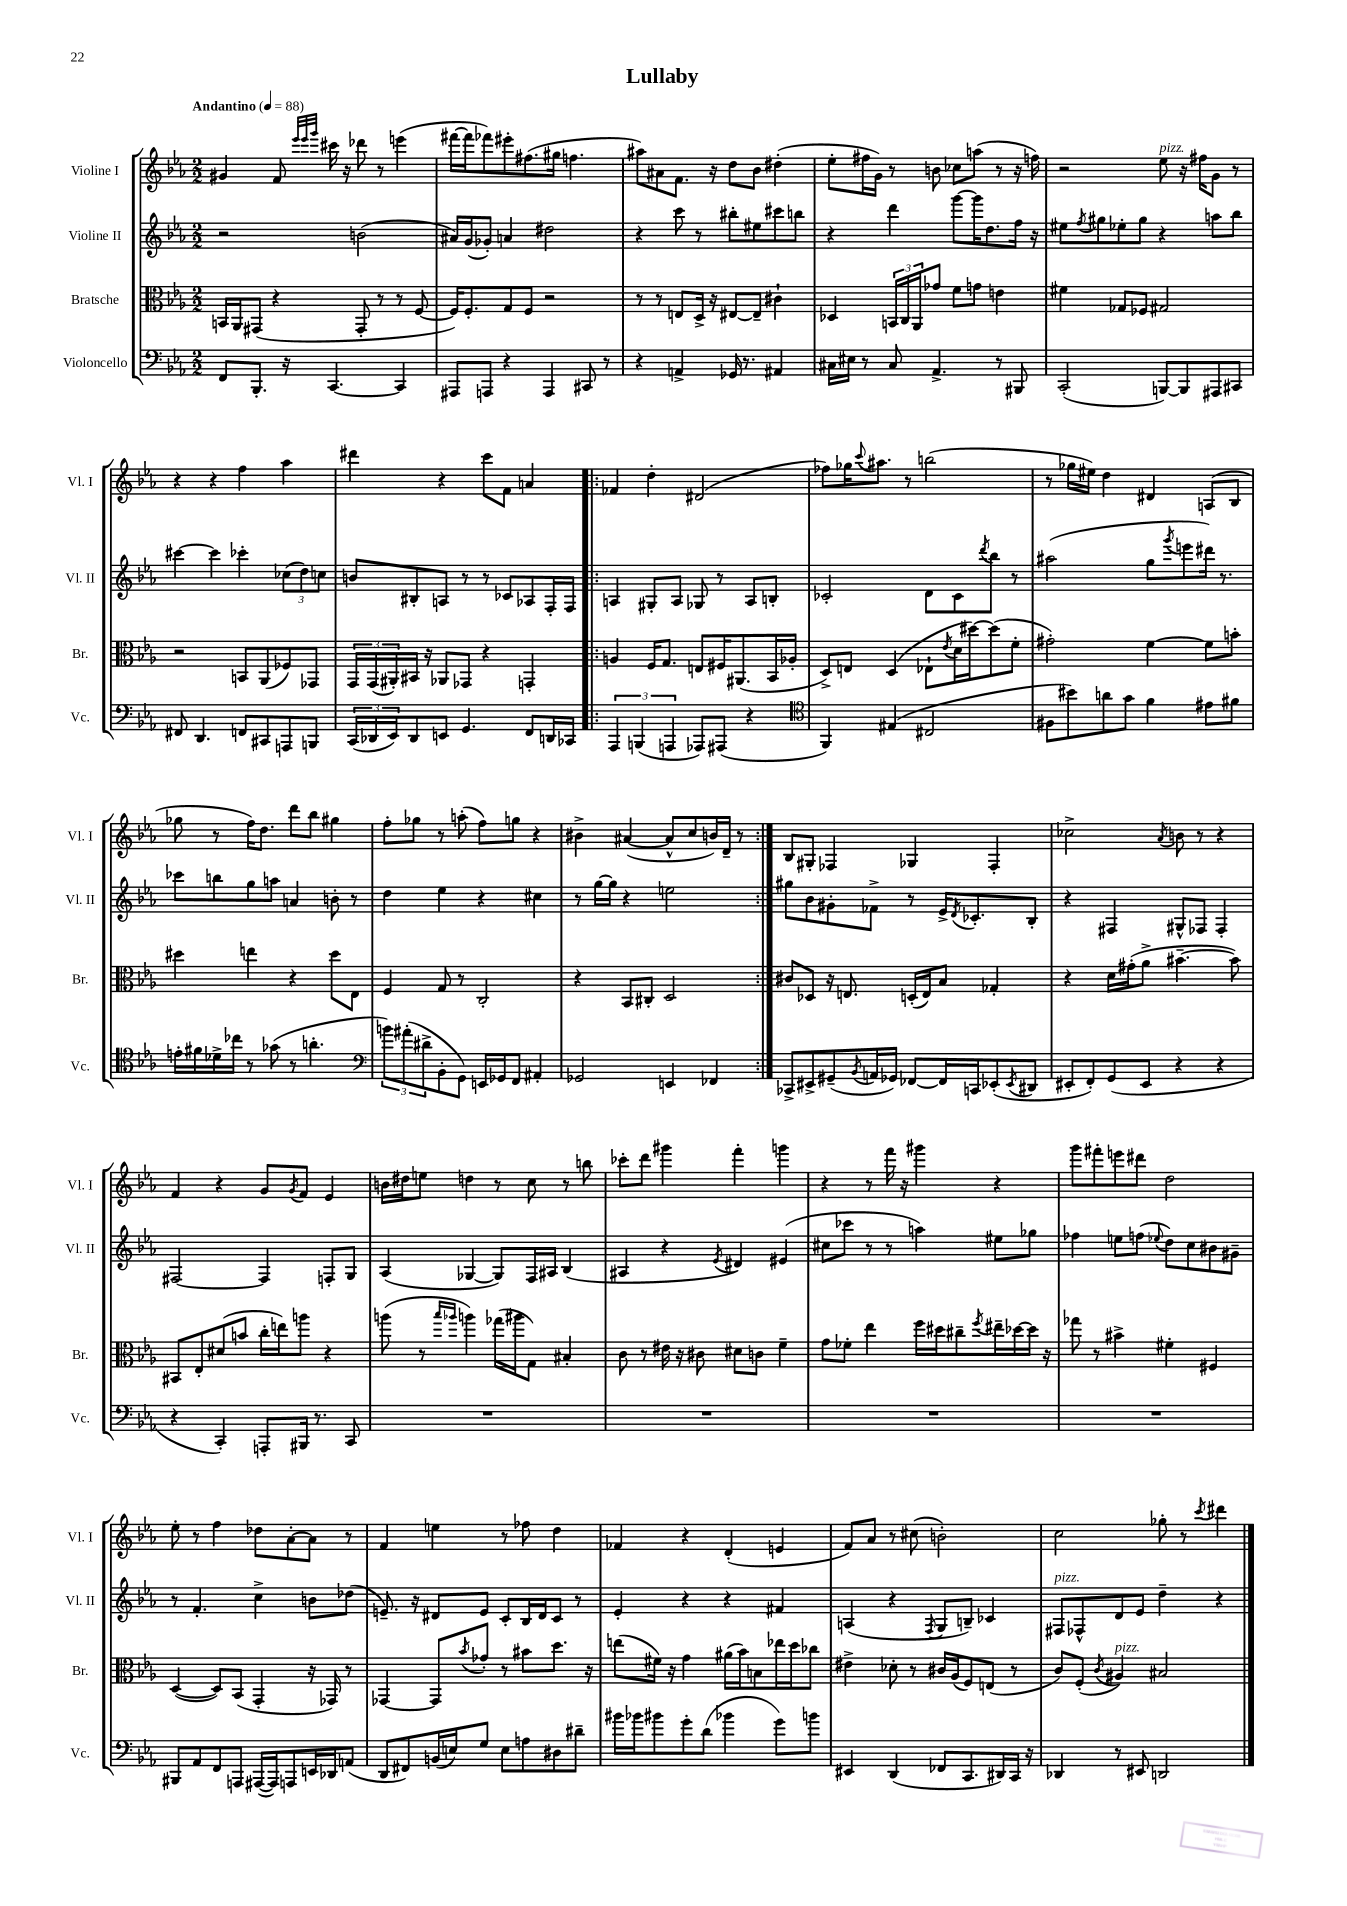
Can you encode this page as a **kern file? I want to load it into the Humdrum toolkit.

**kern	**kern	**kern	**kern
*staff4	*staff3	*staff2	*staff1
*clefF4	*clefC3	*clefG2	*clefG2
*k[b-e-a-]	*k[b-e-a-]	*k[b-e-a-]	*k[b-e-a-]
*M2/2	*M2/2	*M2/2	*M2/2
*MM88	*MM88	*MM88	*MM88
8FF	16BB	2r	4g#
.	16AA-	.	.
8.BBB-'	(8GG#	.	.
.	4r	.	8f
16r	.	.	.
.	.	.	32qqeee-
.	.	.	32qqeee-
.	.	.	32qqggg
[4.CC	.	.	16ccc#
.	.	.	16r
.	8GG#'	(2b	8ddd-
.	8r	.	8r
4CC]	8r	.	(4eee
.	[8F	.	.
=	=	=	=
8AAA#	16F])	16a#)	[16fff#
.	8.F'	(16g	16fff#]
8AAA	.	8g-')	8fff-)
4r	8G	4a	8eee#'
.	8F	.	(8.ff#
4AAA	2r	2dd#	.
.	.	.	16gg#
.	.	.	4.ff
8CC#	.	.	.
8r	.	.	.
=	=	=	=
4r	8r	4r	8aa#)
.	8r	.	8a#
4AA^	8E	8ccc	8.f
.	16D^	8r	.
.	16r	.	16r
16GG-	[8E#	8bb#'	8dd
8.r	.	.	.
.	8E#~]	8ee#	8b-
4AA#	4c#`	8ccc#	(4dd#'
.	.	8bb	.
=	=	=	=
16C#	4D-	4r	8ee-'
16E#	.	.	.
8r	.	.	16ff#
.	.	.	16g)
8C#	24BB	4ddd	8r
.	24C	.	.
.	24AA-	.	.
4.AA-^	8g-	.	8b
.	8f	[8ggg	8cc-
.	8g	16ggg]	(8aa
.	.	8.dd	.
8r	4e	.	8r
8BBB#	.	16ff	16r
.	.	16r	16ff)
=	=	=	=
(2CC'	4f#	8ee#	2r
.	.	8qff	.
.	.	8gg#	.
.	8G-	8ee-'	.
.	8F-	8gg#	.
[8BBB)	2G#	4r	8ee-
8BBB]	.	.	16r
.	.	.	16ff#
8AAA#	.	8aa	8g
8CC#	.	8bb-	8r
=	=	=	=
8FF#	2r	[4ccc#	4r
4.DD	.	.	.
.	.	4ccc#]	4r
8FF	8BB	4ccc-'	4ff
8CC#	(8AA-	.	.
8AAA	8F-)	(12cc-	4aa-
.	.	12dd)	.
8BBB	8GG-	.	.
.	.	12cc	.
=	=	=	=
(24CC	24GG	8b	4ddd#
24DD-	(24GG	.	.
24EE-)	24AA#')	.	.
8DD-	16BB#	8B#'	.
.	16r	.	.
8EE	8AA-	8A	4r
4.GG	8GG-	8r	.
.	4r	8r	8ccc
.	.	8c-	8f
8FF	4GG'	8A-	4a
16DD	.	16F'	.
16CC-	.	16F	.
=!|:	=!|:	=!|:	=!|:
6AAA-	4A	4A	4f-
(6BBB	.	.	.
.	16F	8G#'	4dd'
.	8.G	.	.
6AAA	.	.	.
.	.	8A	.
8AAA-)	8E	8G-	(2d#
(8AAA#	16F#	8r	.
.	(8.AA#	.	.
4r	.	8A	.
.	16BB-	8B'	.
.	16A-'	.	.
=	=	=	=
*clefC4	*	*	*
4FF)	8D^)	2c-'	8ff-)
.	8E	.	16gg-
.	.	.	8qqccc
.	.	.	8.aa#
(4E#	(4D	.	.
.	.	.	8r
2C#	8E-`	8d	(2bb
.	8qe-	.	.
.	16d	8c-	.
.	[16dd#)	.	.
.	.	8qddd	.
.	(8dd#]	8bb-	.
.	8f'	8r	.
=	=	=	=
8F#	2g#')	(2aa#	8r
8b#)	.	.	16gg-
.	.	.	16ee#)
8a	.	.	4dd
8g	.	.	.
4f	[4f	8gg	4d#
.	.	8qggg	.
.	.	8eee	.
8e#	8f]	16ddd#)	(8A
.	.	8.r	.
8f#	8b'	.	8B-
=	=	=	=
16e'	4dd#	8ccc-	8gg-
16f#	.	.	.
16d-^	.	8bb	8r
16cc-	.	.	.
8r	4ee	8gg	16ff)
.	.	.	8.dd
(8g-	.	8aa	.
8r	4r	4a	8ddd
4.a'	.	.	8bb-
.	8dd#	8b'	4gg#
.	8E-	8r	.
=	=	=	=
*clefF4	*	*	*
12b)	4F	4dd	8ff'
(12a#'	.	.	.
.	.	.	8gg-
12d#^	.	.	.
8BB-'	8G	4ee-	8r
8GG)	8r	.	(8aa'
16EE	2C'	4r	8ff)
16GG-	.	.	.
8FF	.	.	8gg
4AA#'	.	4cc#	4r
=	=	=	=
2GG-	4r	8r	4b#^
.	.	[16gg	.
.	.	16gg]	.
.	8BB-	4r	([4a#
.	8C#'	.	.
4EE	2D	2ee	8a#^^]
.	.	.	8cc
4FF-	.	.	16b)
.	.	.	16d~
.	.	.	8r
=:|!	=:|!	=:|!	=:|!
8CC-^	8c#	8gg#	8B-
8EE#^	8D-	8b-	8G#'
(8GG#~	16r	8g#'	4F-
.	8.E	.	.
8qBB-	.	.	.
16AA	.	8f-^	.
16GG-)	.	.	.
[8FF-	(16D'	8r	4G-
.	16E)	.	.
16FF-]	8B-	16e-^	.
.	.	8qd	.
16CC	.	8.c-'	.
(8EE-'	4G-'	.	4F-'
8qEE-	.	.	.
8DD#	.	8B-'	.
=	=	=	=
8EE#'	4r	4r	2cc-^
8FF')	.	.	.
(8GG	16d	4F#	.
.	(16g#'	.	.
8EE#	8a-^	.	.
.	.	.	8qa-
4r	[4.b#~	8G#^^	8b
.	.	8F-	8r
4r	.	4F-'	4r
.	8b#])	.	.
=	=	=	=
4r	8BB#	[2F#	4f
.	8E-'	.	.
4CC')	(8d#	.	4r
.	8b	.	.
8AAA'	16cc'	4F#]	8g
.	16ee)	.	.
.	.	.	8qg
16BBB#	8aa	.	8f
8.r	.	.	.
.	4r	8F'	4e-
8CC	.	8G	.
=	=	=	=
1r	(8aa	(4A-	16b
.	.	.	16dd#
.	8r	.	8ee
.	16qqbb-	.	.
.	16qqaa-	.	.
.	4aa)	[4G-	4dd
.	(16gg-	8G-])	8r
.	16aa#	.	.
.	8G)	16F	8cc
.	.	16A#	.
.	4B#'	(4B-	8r
.	.	.	8bb
=	=	=	=
1r	8c	4A#	8ccc-'
.	8r	.	8ddd
.	16e#	4r	4ggg#
.	16r	.	.
.	8c#	.	.
.	.	8qe-	.
.	8d#	4d#)	4fff'
.	8c	.	.
.	4f~	(4e#	4ggg
=	=	=	=
1r	8g	8cc#	4r
.	8f-'	8ccc-	.
.	4ee-	8r	8r
.	.	8r	16fff
.	.	.	16r
.	16ff	4aa)	4ggg#
.	16dd#	.	.
.	8cc#~	.	.
.	8qff	.	.
.	16ee#~	8ee#	4r
.	[16dd-	.	.
.	16dd-]	8gg-	.
.	16r	.	.
=	=	=	=
1r	8gg-	4ff-	8ggg
.	8r	.	8fff#'
.	4b#^	8ee	8eee
.	.	(8ff	8ddd#
.	.	8qqee-	.
.	4f#'	8dd)	2dd
.	.	8cc	.
.	4F#	8b#	.
.	.	8g#~	.
=	=	=	=
8BBB#	([4D	8r	8ee-'
8AA-	.	4.f'	8r
8FF	8D])	.	4ff
8AAA	(8BB-	.	.
([16AAA#	4GG'	4cc^	8dd-
16AAA#])	.	.	.
8AAA	.	.	[8a-'
16EE	16r	8b	8a-]
16DD-	16GG-)	.	.
(8AA	8r	(8dd-	8r
=	=	=	=
8DD	[4GG-	8.e~)	4f
8FF#)	.	.	.
.	.	16r	.
(16BB	8GG-]	8d#	4ee
16E)	.	.	.
.	8qb-	.	.
8G	8g-'	8e	.
8E	8r	8c'	8r
8A	8b#	16B-	8ff-
.	.	16d#	.
8D#	8.dd	8c	4dd
8d#~	.	8r	.
.	16r	.	.
=	=	=	=
16b#	(8ee	4e-'	4f-
16b-	.	.	.
8b#	16f#)	.	.
.	16r	.	.
8g'	4g	4r	4r
(8d	.	.	.
4b-	(16a#	4r	(4d'
.	16b-)	.	.
.	8B	.	.
8g)	16ee-	4f#	4e
.	16dd	.	.
8b	8cc-	.	.
=	=	=	=
4EE#	4e#^	(4A	8f)
.	.	.	8a-
(4DD	8d-'	4r	8r
.	8r	.	(8cc#
.	.	8qF	.
8FF-	16c#	8G	2b')
.	(16A-	.	.
8.CC	8F)	8B~)	.
.	(8E	4c-	.
16DD#)	.	.	.
16CC	8r	.	.
16r	.	.	.
=	=	=	=
4DD-	8c)	8F#	2cc
.	(8F'	8F-^^	.
.	8qc	.	.
8r	4A#)	8d	.
8EE#	.	8e-	.
2DD	2B#	4dd~	8gg-'
.	.	.	8r
.	.	.	8qccc
.	.	4r	4ddd#
==	==	==	==
*-	*-	*-	*-
